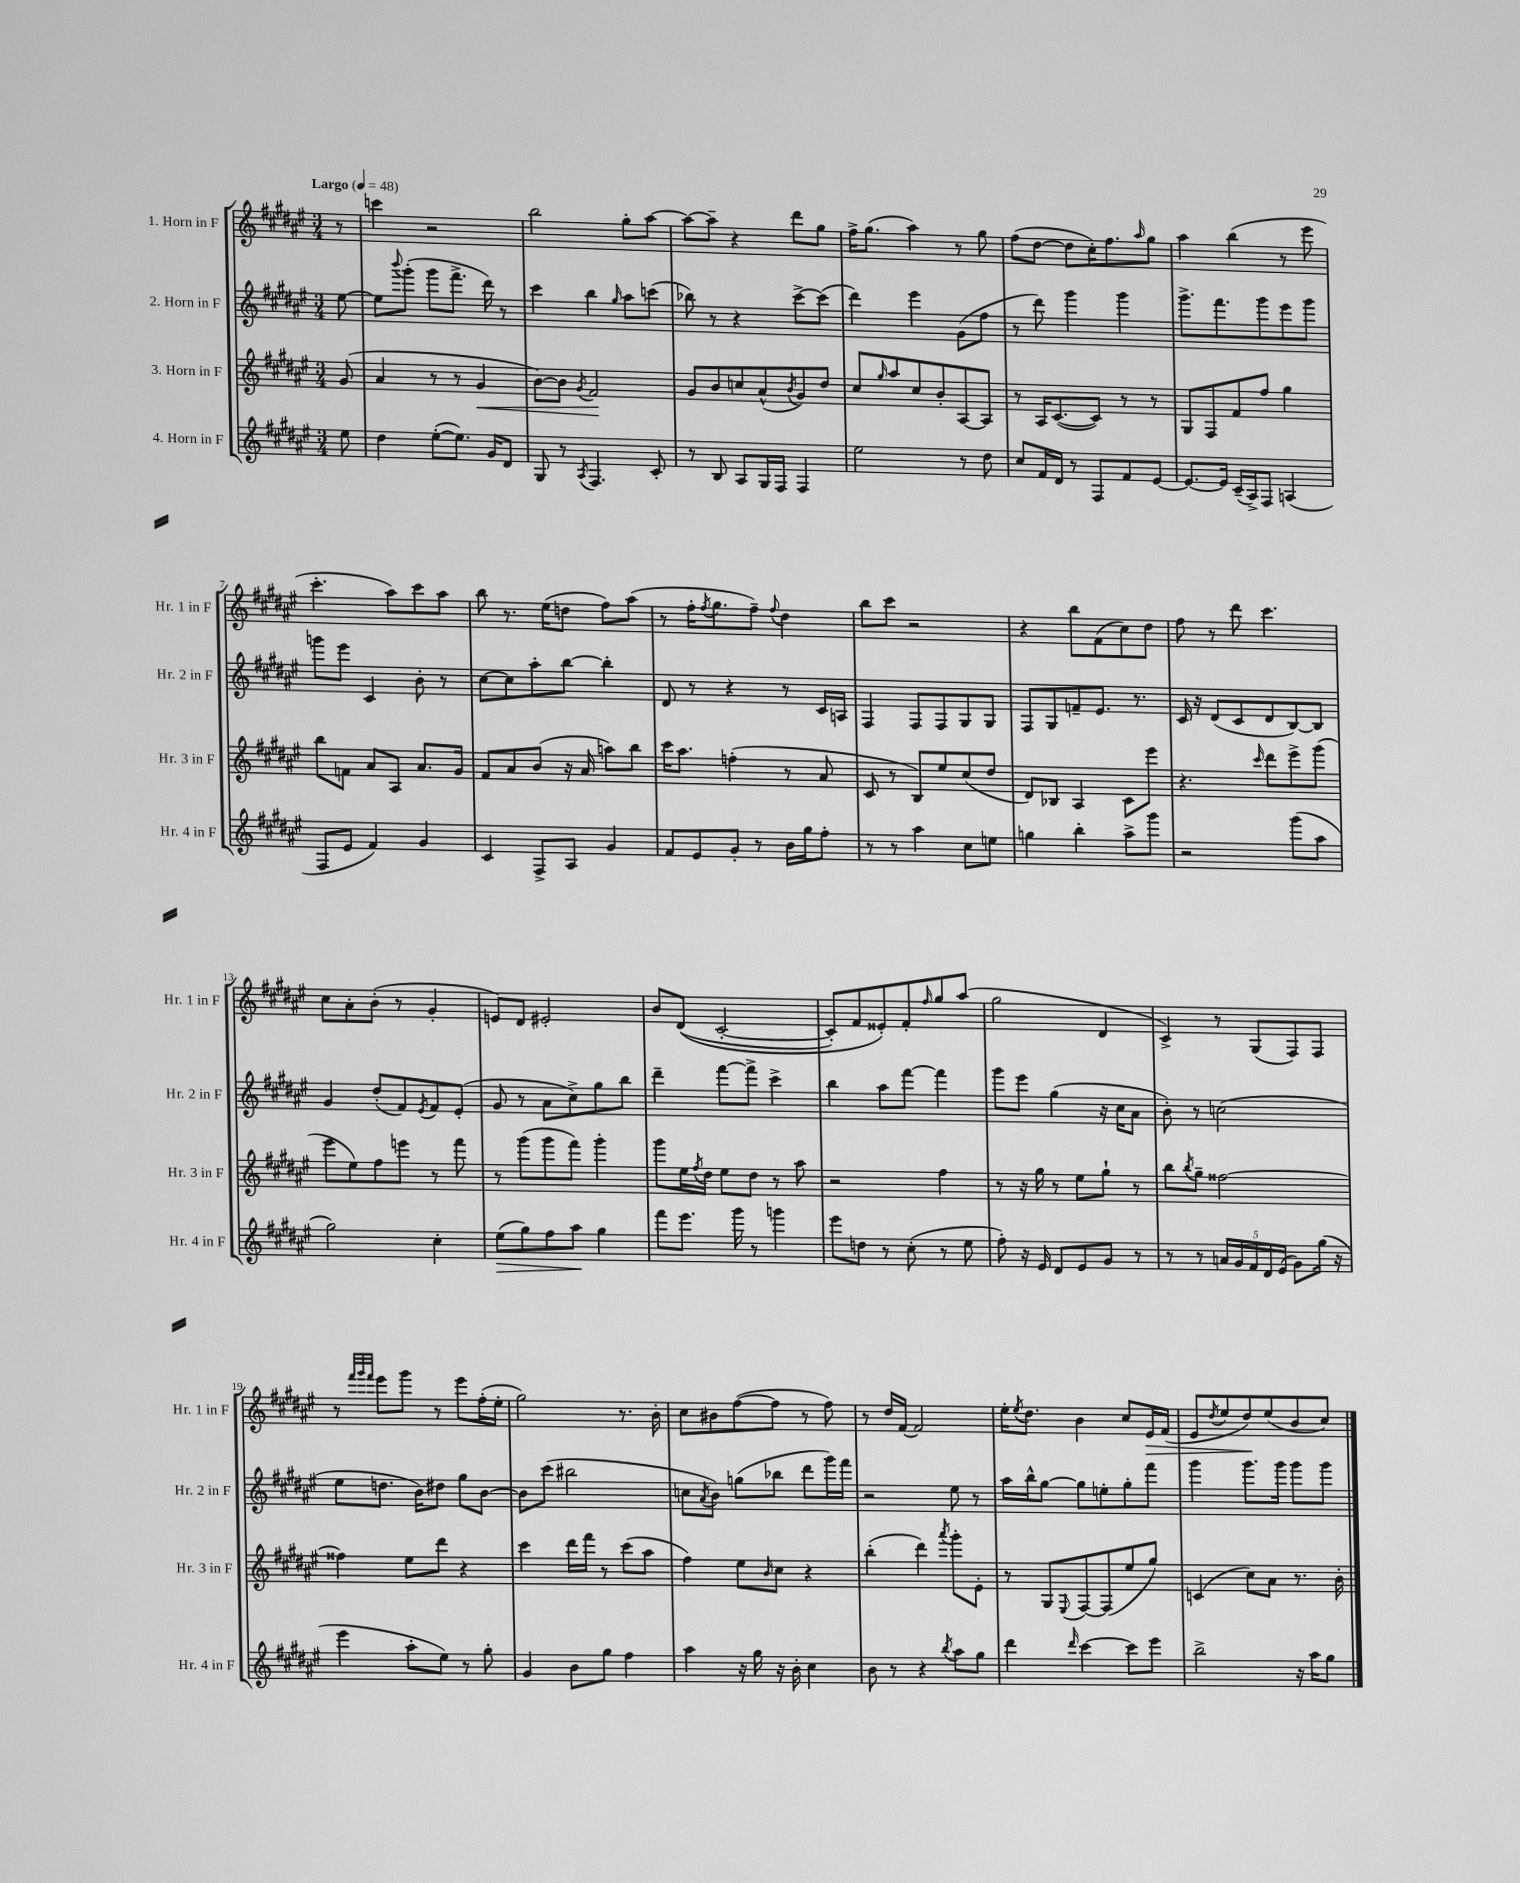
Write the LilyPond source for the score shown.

<<
\new StaffGroup <<
\new Staff = "s0" \with { instrumentName = "1. Horn in F" shortInstrumentName = "Hr. 1 in F" } {
    \clef treble \key fis \major \numericTimeSignature \time 3/4 \partial 8 \tempo "Largo" 4 = 48
    r8 |
    c'''4 r2 |
    b''2 gis''8-. ais''8~ |
    ais''8~ ais''8-- r4 dis'''8 gis''8 |
    fis''16-> gis''8.( ais''4) r8 gis''8 |
    fis''8( dis''8~ dis''8 cis''16-.) fis''8. \grace { ais''16 } gis''8 |
    ais''4 b''4( r8 eis'''8 |
    cis'''4.-. ais''8) cis'''8 ais''8 |
    b''8 r8. eis''16( d''8 fis''8) ais''8( |
    r8 fis''16-. \acciaccatura { fis''8 } gis''8. fis''8--) \appoggiatura { fis''8 } dis''4 |
    b''8 cis'''8 r2 |
    r4 b''8 fis'8( cis''8) dis''8 |
    fis''8 r8 dis'''8 cis'''4. |
    cis''8 ais'8-. b'8-.( r8 gis'4-. |
    e'8) dis'8 eis'2-. |
    b'8 dis'8(\( cis'2~-. |
    cis'8-.) fis'8 eisis'8-.\) fis'8-. \grace { fis''16 } gis''8 ais''8( |
    gis''2 dis'4 |
    cis'4->) r8 gis8( fis8) fis8 |
    r8 \grace { fis'''32 gis'''32 fis'''32 } eis'''8 gis'''8 r8 eis'''8 fis''16-.( eis''16-. |
    gis''2) r8. b'16-. |
    cis''8 bis'8 fis''8~( fis''8 r8 fis''8) |
    r8 dis''16 fis'16~ fis'2 |
    eis''16-. \acciaccatura { eis''8 } dis''8. b'4 cis''8 eis'16\> fis'16( |
    eis'8 \acciaccatura { dis''8 } eis''8 dis''8\!) eis''8( b'8 cis''8) \bar "|." |
}
\new Staff = "s1" \with { instrumentName = "2. Horn in F" shortInstrumentName = "Hr. 2 in F" } {
    \clef treble \key fis \major \numericTimeSignature \time 3/4 \partial 8
    eis''8~ |
    eis''8 \appoggiatura { b'''8 } gis'''8-.( gis'''8 fis'''8.-> dis'''16) r8 |
    cis'''4 b''4 \grace { gis''16 } ais''8 c'''8( |
    bes''8) r8 r4 cis'''8~-> cis'''8( |
    dis'''4) eis'''4 gis'8( fis''8 |
    r8 dis'''8) gis'''4 gis'''4 |
    gis'''8.-> fis'''8. gis'''8 eis'''8 gis'''8 |
    g'''8 eis'''8 cis'4 b'8-. r8 |
    cis''8~ cis''8 ais''8-. b''8~ b''4-. |
    dis'8 r8 r4 r8 cis'16 a16 |
    fis4 fis8 fis8 gis8 gis8 |
    fis8 gis8 f'8-- eis'8. r8. |
    cis'16 r16 dis'8( cis'8 dis'8 b8~) b8 |
    gis'4 dis''8-.( fis'8) \acciaccatura { eis'8 } fis'8 eis'8-.( |
    gis'8 r8 ais'8 cis''8->) gis''8 b''8 |
    dis'''4-- fis'''8~ fis'''8-> cis'''4-> |
    b''4 ais''8 fis'''8~ fis'''4 |
    gis'''8 eis'''8 gis''4( r16 cis''16 ais'8 |
    b'8-.) r8 c''2( |
    eis''8 d''8. b'16) dis''8 gis''8 b'8~ |
    b'8 cis'''8( bis''2 |
    c''8 \acciaccatura { ais'8 } b'8) g''8( bes''8 dis'''8 gis'''16) fis'''16 |
    r2 eis''8 r8 |
    ais''16 b''16-^ gis''8~ gis''8 e''8-. gis''8-. fis'''8 |
    gis'''4 gis'''8. gis'''16 gis'''8 gis'''8 \bar "|." |
}
\new Staff = "s2" \with { instrumentName = "3. Horn in F" shortInstrumentName = "Hr. 3 in F" } {
    \clef treble \key fis \major \numericTimeSignature \time 3/4 \partial 8
    gis'8( |
    ais'4 r8 r8 gis'4\< |
    b'8~) b'8 \acciaccatura { gis'8 } fis'2\! |
    gis'8 b'8 c''8 ais'8-^( \acciaccatura { b'8 } gis'8) dis''8 |
    cis''8 \grace { gis''16 } ais''8 cis''8 b'8-. ais8~ ais8 |
    r8 ais16 cis'8.~( cis'8) r8 r8 |
    gis8 fis8 fis'8 fis''8 gis''4 |
    b''8 f'8 ais'8 ais8 ais'8. gis'16 |
    fis'8 ais'8 b'8( r16 ais'16 a''8) b''8 |
    cis'''16 ais''8. f''4-.( r8 ais'8 |
    cis'8 r8 b8) eis''8 cis''8( dis''8 |
    dis'8) bes8 ais4 cis'8 eis'''8 |
    r4. \grace { cis'''16 } dis'''8 eis'''8-> gis'''8( |
    eis'''8 eis''8) fis''8 e'''8 r8 fis'''8 |
    r8 gis'''8( gis'''8 fis'''8) gis'''4-. |
    gis'''8 eis''16 \acciaccatura { fis''8 } dis''16 eis''8 dis''8 r8 ais''8 |
    r2 fis''4 |
    r8 r16 gis''16 r8 eis''8 gis''8-! r8 |
    b''8 \acciaccatura { b''8 } gis''8-- fisis''2~ |
    fisis''4 eis''8 dis'''8 r4 |
    cis'''4 dis'''16 fis'''16 r8 cis'''8( ais''8 |
    fis''4) eis''8 \grace { b'16 } cis''8 r4 |
    b''4-.( dis'''4) \acciaccatura { ais'''8 } gis'''8-. eis'8-. |
    r8 gis8 \appoggiatura { eis8 } fis8~ fis8( eis''8 gis''8) |
    c'4( cis''8) ais'8 r8. b'16-. \bar "|." |
}
\new Staff = "s3" \with { instrumentName = "4. Horn in F" shortInstrumentName = "Hr. 4 in F" } {
    \clef treble \key fis \major \numericTimeSignature \time 3/4 \partial 8
    eis''8 |
    dis''4 eis''8~-.( eis''8.) gis'16 dis'8 |
    gis8 r8 \acciaccatura { ais8 } fis4. cis'8-. |
    r8 b8 ais8 gis16 fis16 fis4 |
    eis''2 r8 dis''8 |
    cis''8 fis'16 dis'16 r8 fis8 fis'8 eis'8~ |
    eis'8.~ eis'16 cis'16--( ais16->) fis8 a4( |
    fis8 eis'8 fis'4) gis'4 |
    cis'4 fis8-> ais8 gis'4 |
    fis'8 eis'8 gis'8-. r8 b'16 gis''16 fis''8-. |
    r8 r8 ais''4 cis''8 e''8 |
    g''4 b''4-. ais''8-> gis'''8 |
    r2 gis'''8( ais''8 |
    gis''2) cis''4-. |
    eis''8\>( gis''8) fis''8 ais''8\! gis''4 |
    fis'''8 eis'''8. gis'''16 r8 g'''4 |
    eis'''8 d''8 r8 cis''8-.( r8 eis''8 |
    fis''8-.) r16 eis'16 dis'8 eis'8 gis'8 r8 |
    r8 r8 \tuplet 5/4 { a'16 gis'16 fis'16 dis'16 eis'16( } gis'8) gis''16( r16 |
    eis'''4 ais''8-. eis''8) r8 gis''8-. |
    gis'4 b'8 gis''8 fis''4 |
    ais''4 r16 gis''16 r16 b'16-. cis''4 |
    b'8 r8 r4 \acciaccatura { b''8 } ais''8 gis''8 |
    dis'''4 \grace { dis'''16 } cis'''4~ cis'''8 eis'''8 |
    b''2-> r16 ais''16 gis''8 \bar "|." |
}
>>
>>
